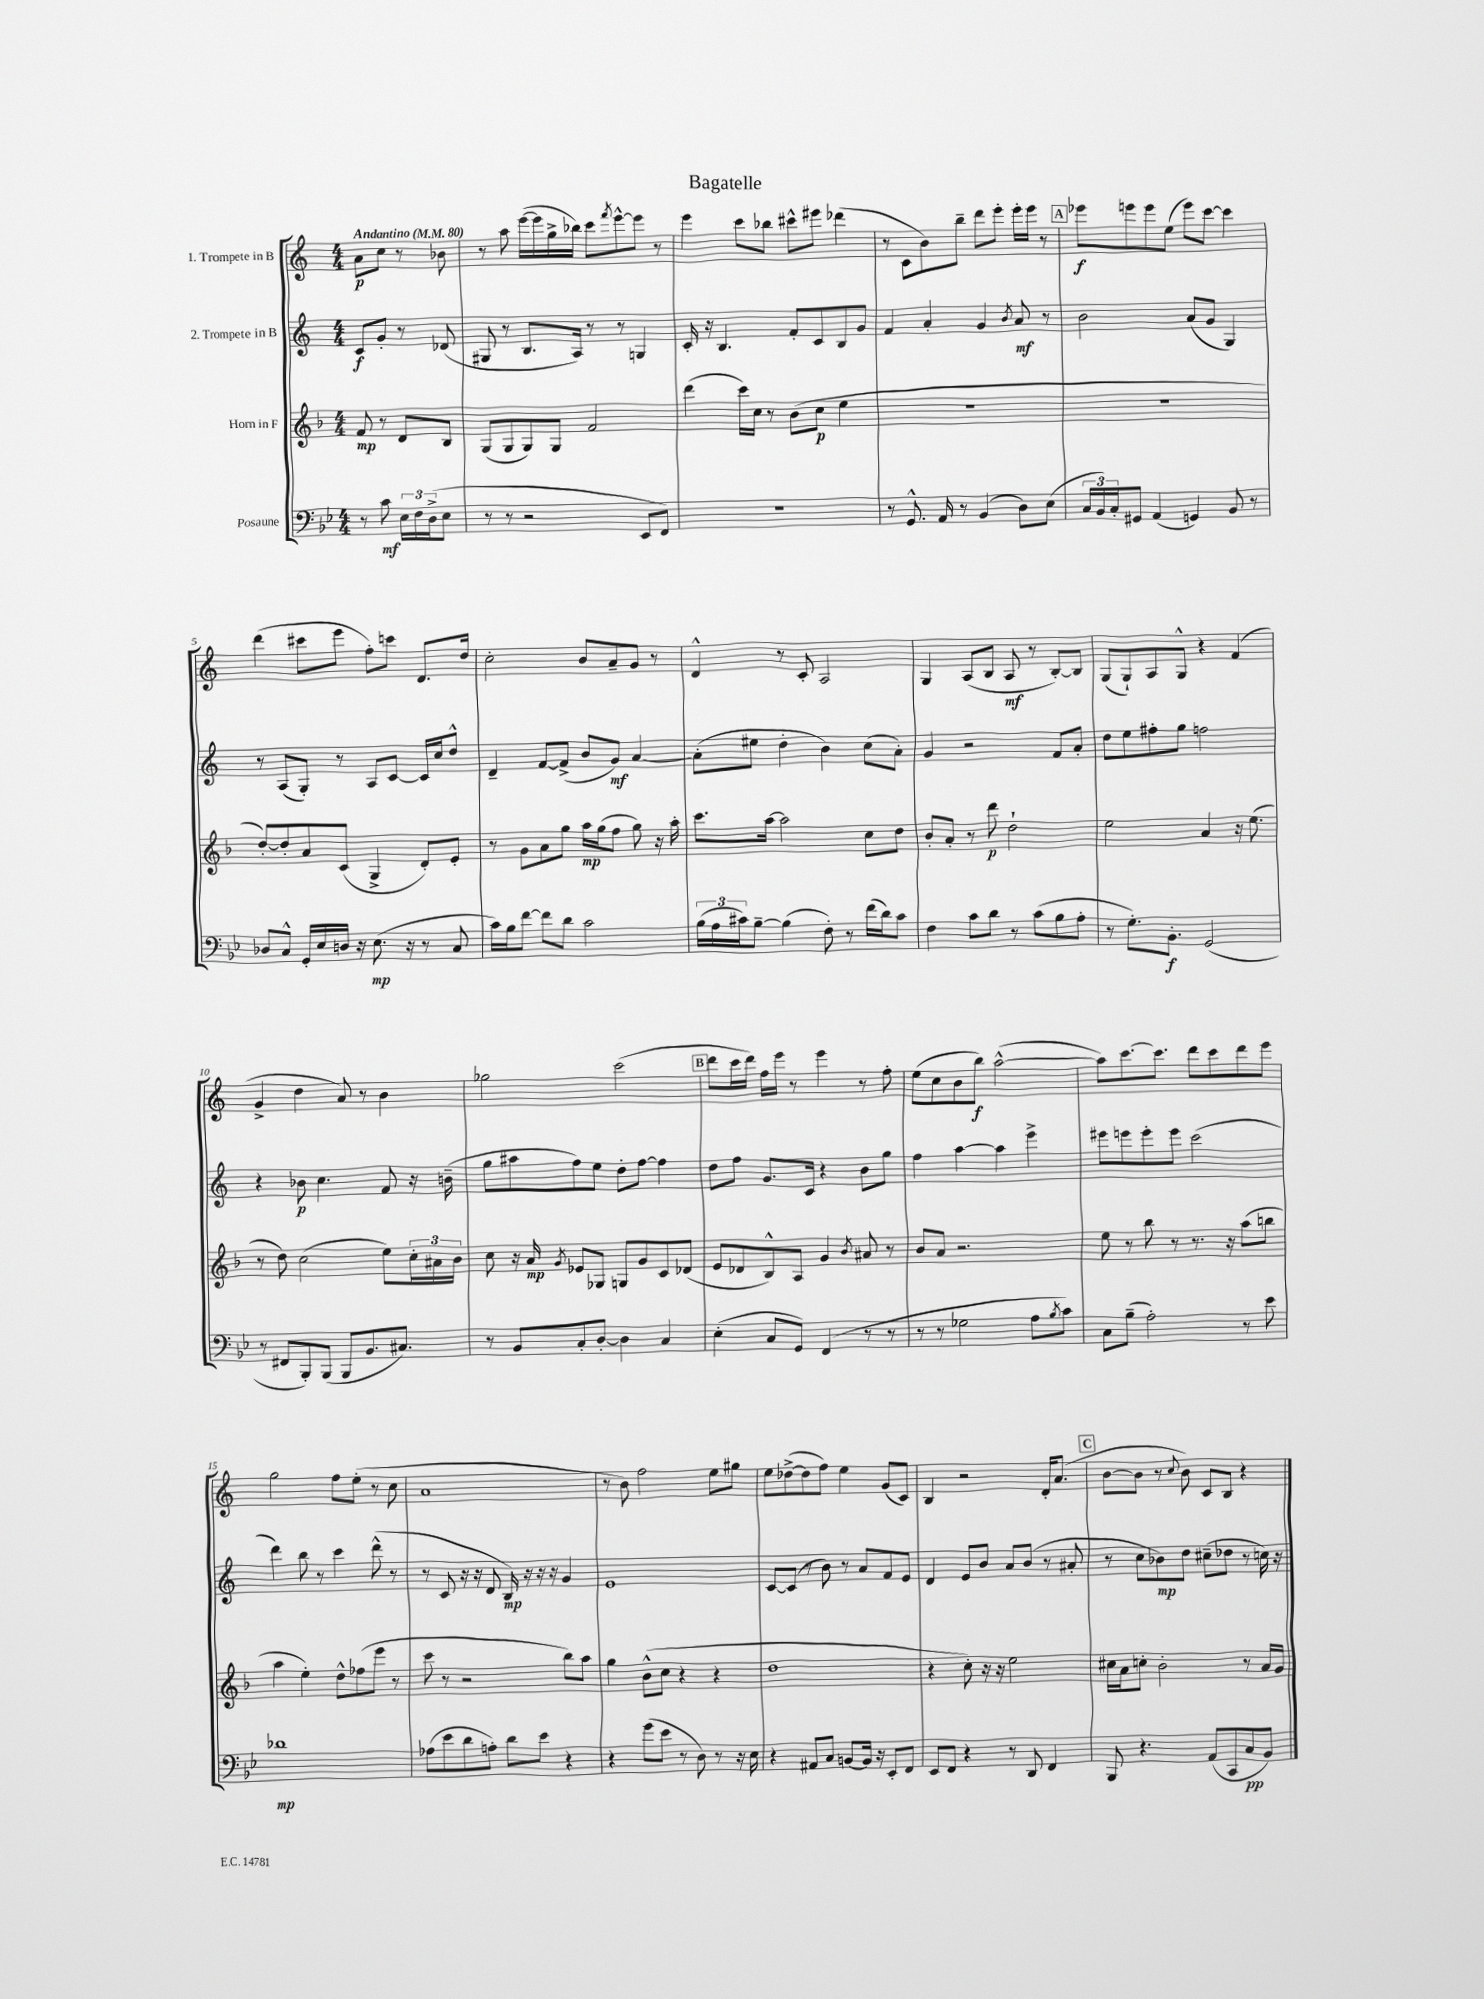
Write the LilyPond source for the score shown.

\header { title = "Bagatelle" }
<<
\new StaffGroup <<
\new Staff = "s0" \with { instrumentName = "1. Trompete in B" } {
    \clef treble \key c \major \numericTimeSignature \time 4/4 \partial 2 \tempo "Andantino" 4 = 80
    a'8\p c''8 r8 bes'8 |
    r8 a''8 e'''16~( e'''16 g''16-> bes''16) c'''8 \acciaccatura { f'''8 } e'''8~-^ e'''8 r8 |
    e'''4 c'''8 bes''8 cis'''8-^ eis'''8 des'''4( |
    r8 c'8 b'8) b''8-- d'''8 e'''8-. e'''16-. e'''16 r8 |
    \mark \markup { \box "A" } ees'''8\f e'''8 e'''8 e''8( e'''8) c'''8~ c'''4 |
    d'''4( cis'''8 e'''8 f''8-.) c'''8 d'8. d''16 |
    c''2-. b'8 a'8-- g'8 r8 |
    d'4-^ r8 c'8-. a2 |
    g4 a8( b8 a8\mf r8 b8~-.) b8 |
    g8( g8-!) a8 g8-^ r4 f'4( |
    g'4-> d''4 a'8) r8 b'4 |
    ges''2 c'''2( |
    \mark \markup { \box "B" } d'''8 c'''16 d'''16) f''16 e'''16 r8 e'''4 r8 f''8-. |
    e''8( c''8 b'8 b''8\f) a''2~-^( |
    a''8) c'''8.~ c'''8. d'''8 c'''8 d'''8 e'''8 |
    g''2 f''8 e''8-.( r8 c''8 |
    a'1 |
    r8 b'8) f''2 e''8 gis''8 |
    e''8 des''8~->( des''8 f''8) e''4 g'8( c'8) |
    b4 r2 d'16-. a'8.( |
    \mark \markup { \box "C" } b'8~ b'8 r8 \appoggiatura { c''8 } b'8) c'8 b8 r4 \bar "|." |
}
\new Staff = "s1" \with { instrumentName = "2. Trompete in B" } {
    \clef treble \key c \major \numericTimeSignature \time 4/4 \partial 2
    c'8\f g'8-. r8 des'8( |
    gis8 r8 b8. a16) r8 r8 g4 |
    c'16-. r16 b4. f'8-. c'8 b8 g'8 |
    f'4 a'4-. g'4 \acciaccatura { b'8 } a'8\mf r8 |
    \mark \markup { \box "A" } b'2 a'8( g'8 g4) |
    r8 a8( g8-.) r8 a8 c'8~ c'16 c''16 d''8-^ |
    d'4-- f'8~ f'8->( b'8 g'8\mf) a'4~ |
    a'8-.( eis''8 d''4-. b'4) c''8( a'8-.) |
    g'4 r2 f'8 a'8-. |
    d''8 e''8 fis''8-. g''8 f''2 |
    r4 bes'8\p c''4. f'8 r16 b'16--( |
    g''8 ais''8 f''8) e''8 d''8-. f''8~ f''4 |
    \mark \markup { \box "B" } d''8 f''8 g'8. c'16 r4 b'8 g''8 |
    f''4 a''4~ a''4 e'''4-> |
    eis'''8 e'''8 e'''8-. e'''8 c'''2( |
    d'''4) b''8 r8 c'''4 d'''8-^( r8 |
    r8 c'8 r16 r16 d'8 b16\mp) r16 r16 r16 g'4 |
    e'1 |
    c'8~ c'8( r8 b'8) r8 a'8 f'8 e'8 |
    d'4 e'8 b'8 a'8 b'8( r8 ais'8-. |
    \mark \markup { \box "C" } r8 c''8 bes'8\mp) d''8 cis''8--( des''8 r8 c''16) r16 \bar "|." |
}
\new Staff = "s2" \with { instrumentName = "Horn in F" } {
    \clef treble \key f \major \numericTimeSignature \time 4/4 \partial 2
    f'8\mp r8 d'8 bes8 |
    g8( g8 g8) g8 f'2 |
    d'''4( c'''16) c''16 r8 bes'8( c''8\p e''4 |
    R1 |
    \mark \markup { \box "A" } R1 |
    d''8~-.) d''8-. a'8 c'8( g4-> d'8-.) e'8-. |
    r8 g'8 a'8 g''8 a''16\mp g''16( f''8 g''8) r16 a''16-. |
    c'''8. a''16~ a''2 c''8 d''8 |
    bes'8-. a'8-. r8 d'''8\p d''2-! |
    e''2 a'4 r16 e''8.( |
    r8 d''8) c''2( e''8) \tuplet 3/2 { c''16-. ais'16 bes'16 } |
    c''8 r16 a'16\mp \acciaccatura { g'8 } ees'8 ges8 g8 g'8 c'8 des'8( |
    \mark \markup { \box "B" } e'8 des'8 bes8-^) a8 g'4 \acciaccatura { bes'8 } ais'8 r8 |
    bes'8 a'8 r2. |
    e''8 r8 bes''8 r8 r8. r16 a''8( b''8 |
    a''4 e''4-.) d''8-^ fes''8( e'''8 r8 |
    c'''8 r8 r2 bes''8) a''8 |
    g''4 bes'8-^( c''8 r4 r4 |
    d''1 |
    r4 c''8-.) r16 r16 e''2 |
    \mark \markup { \box "C" } cis''16 a'16 c''8-. bes'2-. r8 a'16 g'16 \bar "|." |
}
\new Staff = "s3" \with { instrumentName = "Posaune" } {
    \clef bass \key bes \major \numericTimeSignature \time 4/4 \partial 2
    r8 c'8\mf \tuplet 3/2 { ees16 f16 d16->( } ees8 |
    r8 r8 r2 ees,8 f,8) |
    r1 |
    r8 g,8.-^ a,16 r8 bes,4( d8) ees8( |
    \mark \markup { \box "A" } \tuplet 3/2 { c16 bes,16) c16-. } gis,8 a,4( g,4) bes,8 r8 |
    des8 c8-^ g,16-. ees16 d16 r16 ees8.\mp( r16 r8 c8 |
    c'16) bes16 f'8~ f'8 d'8 c'2 |
    \tuplet 3/2 { bes16( a16 cis'16) } bes8~-- bes4( f8-.) r8 f'16( d'16) cis'8 |
    f4 c'8 d'8 r8 c'8( bes8 a8-. |
    r8 g8.-.) bes,8.-.\f g,2( |
    r8 fis,8 bes,,8-.) bes,,8( bes,,8 bes,8. cis8.) |
    r8 bes,8 c8-. d8~-. d4 c4 |
    \mark \markup { \box "B" } ees4-.( c8 g,8) f,4( r8 r8 |
    r8 r8 ges2 a8 \acciaccatura { bes8 } c'8) |
    c8 bes8--( a2-.) r8 ees'8 |
    des'1\mp |
    aes8( ees'8 d'8 a8-.) d'8 ees'8 r4 |
    r4 g'8( ees'8 r8 d8) r8 r16 ees16 |
    r4 ais,8 c8 b,8~ b,16 r16 ees,8-. f,8 |
    ees,8 f,8 r4 r8 d,8 f,4 |
    \mark \markup { \box "C" } bes,,8 r4. a,8( c,8 c8\pp bes,8) \bar "|." |
}
>>
>>
